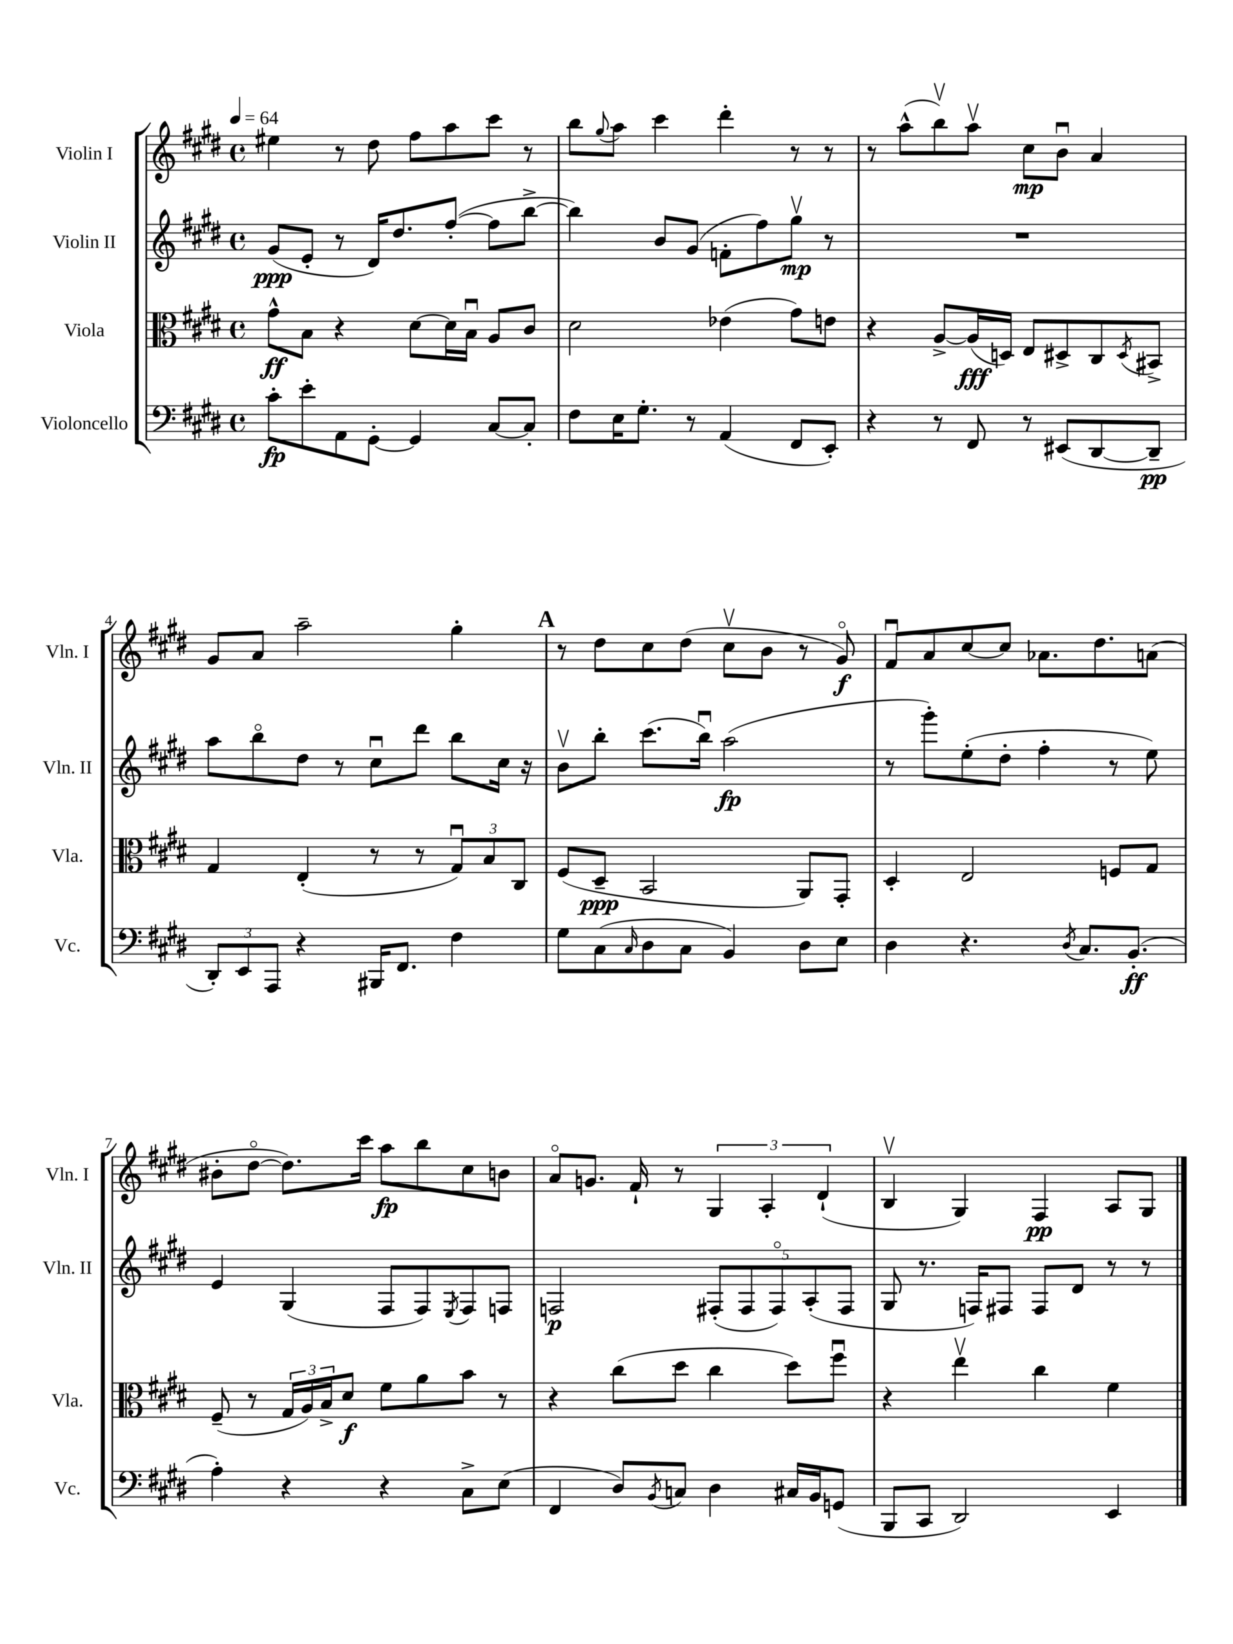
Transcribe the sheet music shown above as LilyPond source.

<<
\new StaffGroup <<
\new Staff = "s0" \with { instrumentName = "Violin I" shortInstrumentName = "Vln. I" } {
    \clef treble \key e \major \defaultTimeSignature \time 4/4 \tempo 4 = 64
    eis''4 r8 dis''8 fis''8 a''8 cis'''8 r8 |
    b''8 \appoggiatura { gis''8 } a''8 cis'''4 dis'''4-. r8 r8 |
    r8 a''8-^( b''8\upbow) a''8\upbow cis''8\mp b'8\downbow a'4 |
    gis'8 a'8 a''2-- gis''4-. |
    \mark \markup { \bold "A" } r8 dis''8 cis''8 dis''8( cis''8\upbow b'8 r8 gis'8\flageolet\f) |
    fis'8\downbow a'8 cis''8~ cis''8 aes'8. dis''8. a'8( |
    bis'8-. dis''8~\flageolet dis''8.) cis'''16 a''8\fp b''8 cis''8 b'8 |
    a'8\flageolet g'8. fis'16-! r8 \tuplet 3/2 { gis4 a4-. dis'4-!( } |
    b4\upbow gis4) fis4\pp a8 gis8 \bar "|." |
}
\new Staff = "s1" \with { instrumentName = "Violin II" shortInstrumentName = "Vln. II" } {
    \clef treble \key e \major \defaultTimeSignature \time 4/4
    gis'8\ppp( e'8-. r8 dis'16) dis''8. fis''8~-.( fis''8 b''8~-> |
    b''4) b'8 gis'8( f'8-. fis''8) gis''8\upbow\mp r8 |
    R1 |
    a''8 b''8\flageolet dis''8 r8 cis''8\downbow dis'''8 b''8 cis''16 r16 |
    \mark \markup { \bold "A" } b'8\upbow b''8-. cis'''8.( b''16\downbow) a''2\fp( |
    r8 gis'''8-.) e''8-.( dis''8-. fis''4-. r8 e''8) |
    e'4 gis4( fis8 fis8) \acciaccatura { e8 } fis8 f8 |
    f2\p \tuplet 5/4 { fis8-.( fis8 fis8\flageolet) a8-.( fis8 } |
    gis8 r8. f16) fis8 fis8 dis'8 r8 r8 \bar "|." |
}
\new Staff = "s2" \with { instrumentName = "Viola" shortInstrumentName = "Vla." } {
    \clef alto \key e \major \defaultTimeSignature \time 4/4
    gis'8-^\ff b8 r4 dis'8~ dis'16 b16\downbow a8 cis'8 |
    dis'2 ees'4( gis'8) e'8 |
    r4 a8~-> a16\fff( d16) e8 dis8-> cis8 \acciaccatura { dis8 } bis,8-> |
    gis4 e4-.( r8 r8 \tuplet 3/2 { gis8\downbow) b8 cis8 } |
    \mark \markup { \bold "A" } fis8( dis8--\ppp b,2 a,8) gis,8-. |
    dis4-. e2 f8 gis8 |
    fis8--( r8 \tuplet 3/2 { gis16 a16) b16-> } dis'8\f fis'8 a'8 b'8 r8 |
    r4 cis''8( dis''8 cis''4 dis''8) fis''8\downbow |
    r4 e''4\upbow cis''4 fis'4 \bar "|." |
}
\new Staff = "s3" \with { instrumentName = "Violoncello" shortInstrumentName = "Vc." } {
    \clef bass \key e \major \defaultTimeSignature \time 4/4
    cis'8-.\fp e'8-. a,8 gis,8~-. gis,4 cis8~ cis8-. |
    fis8 e16 gis8.-. r8 a,4( fis,8 e,8-.) |
    r4 r8 fis,8 r8 eis,8( dis,8~ dis,8--\pp |
    \tuplet 3/2 { dis,8-.) e,8 a,,8 } r4 bis,,16 fis,8. fis4 |
    \mark \markup { \bold "A" } gis8 cis8( \grace { cis16 } dis8 cis8 b,4) dis8 e8 |
    dis4 r4. \acciaccatura { dis8 } cis8. b,8.-.\ff( |
    a4-.) r4 r4 cis8-> e8( |
    fis,4 dis8) \acciaccatura { b,8 } c8 dis4 cis16 b,16 g,8( |
    b,,8 cis,8 dis,2) e,4 \bar "|." |
}
>>
>>
